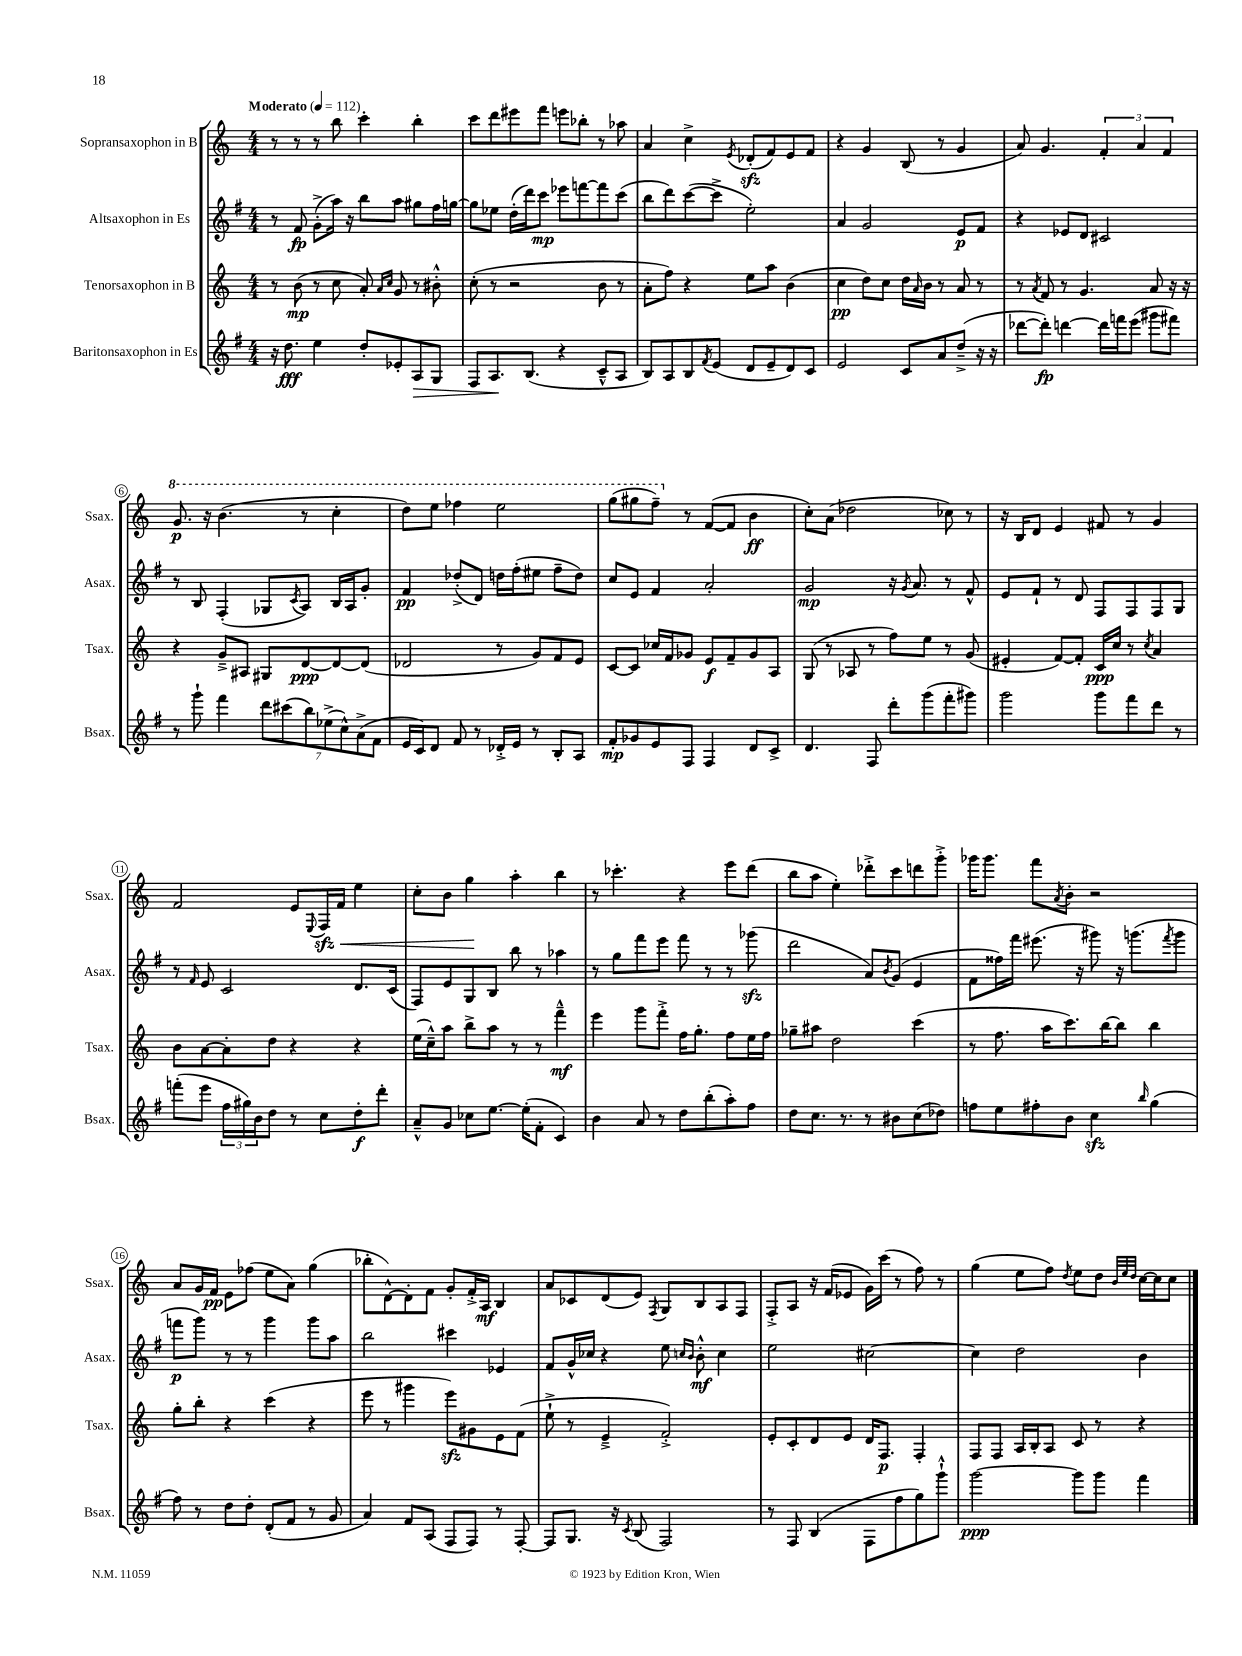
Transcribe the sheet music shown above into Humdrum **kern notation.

**kern	**kern	**kern	**kern
*staff4	*staff3	*staff2	*staff1
*clefG2	*clefG2	*clefG2	*clefG2
*k[f#]	*k[]	*k[f#]	*k[]
*M4/4	*M4/4	*M4/4	*M4/4
*MM112	*MM112	*MM112	*MM112
16r	8r	8r	8r
8.dd	.	.	.
.	(8b	8f#	8r
4ee	8r	(8g'^	8r
.	8cc	16aa)	8bb
.	.	16r	.
8dd'	8a')	8bb	4ccc'
.	16qqa	.	.
.	16qqcc	.	.
8e-'	8g	8aa	.
8A	8r	8gg#	4bb'
8G	8b#'^^	16ff#	.
.	.	[16gg	.
=	=	=	=
8F#	(8cc'	8gg]	8ccc
8.A	8r	8ee-	8ddd
.	2r	(16dd'	8eee#
(8.B	.	16ddd)	.
.	.	8ccc	8fff
4r	.	8eee-	8eee
.	.	[8fff	8bb-'
8c~^^	8b	8fff]	8r
8A	8r	(8ccc	8aa-
=	=	=	=
8B)	8a'	8bb	4a
8A	8ff)	8ddd)	.
8B	4r	([8ccc	4cc^
8qf#	.	.	.
(8e	.	8ccc^]	.
.	.	.	8qe
8d	8ee	2ee')	(8d-'
8e~	8aa	.	8f)
8d)	(4b	.	8e
8c	.	.	8f
=	=	=	=
2e	4cc	4a	4r
.	8dd)	2g	4g
.	8cc	.	.
8c	16dd	.	(8B
.	16qqa	.	.
.	16b	.	.
8a	8r	.	8r
(8dd~^	8a	8e	4g
16r	8r	8f#	.
16r	.	.	.
=	=	=	=
[8ddd-	8r	4r	8a)
.	8qa	.	.
8ddd-'])	8f	.	4.g
[4ddd	8r	8e-	.
.	4.g	8d	.
16ddd]	.	2c#	6f'
16fff	.	.	.
(8eee	.	.	.
.	.	.	6a
8ggg#	8a	.	.
.	.	.	6f
8fff#)	16r	.	.
.	16r	.	.
=	=	=	=
8r	4r	8r	8.gg
8ggg`	.	8B	.
.	.	.	16r
4fff#	8g~^	(4F#'	(4.bb
.	8A#	.	.
14ddd	8G#	8G-	.
(14ccc#	.	.	.
.	.	8qc	.
.	[8d	8A)	8r
14bb)	.	.	.
(14ee-^	.	.	.
.	8d_	16B	4ccc'
14cc^^)	.	.	.
.	.	16A	.
(14a^	.	.	.
.	(8d]	8g'	.
14f#	.	.	.
=	=	=	=
16e	2d-	4f#	8ddd)
16c)	.	.	.
8d	.	.	8eee
8f#	.	(8dd-'^	4fff-
8r	.	8d)	.
16d-'^	8r	16dd	2eee
16e	.	(16ff#'	.
8r	8g)	8ee#	.
8B'	8f	8ff#~	.
8A	8e	8dd)	.
=	=	=	=
8f#'	[8c	8cc	(8ggg
8g-	8c]	8e	8ggg#
8e	16cc-	4f#	8fff~)
.	16f	.	.
8F#	8g-	.	8r
4F#	8e	2a'	([8f
.	8f~	.	8f]
8d	8g-	.	4b
8c^	8A	.	.
=	=	=	=
4.d	(8G	2g	8cc')
.	8r	.	(8a
.	8A-	.	2dd-
8F#	8r	.	.
8ddd'	8ff)	16r	.
.	.	8qg	.
.	.	8.a	.
(8ggg	8ee	.	.
8fff#'	8r	8r	8cc-)
8ggg#)	(8g	8f#^^	8r
=	=	=	=
2ggg	4e#'	8e	16r
.	.	.	16B
.	.	8f#`	8d
.	[8f)	8r	4e
.	8f']	8d	.
8ggg	16c	8F#	8f#
.	16cc	.	.
8fff#	8r	8F#	8r
.	8qcc	.	.
8ddd	4a	8F#	4g
8r	.	8G	.
=	=	=	=
(8fff'	8b	8r	2f
.	.	16qqf#	.
8eee	[8a	8e	.
24ff#	8a']	2c	.
24gg#)	.	.	.
24b	.	.	.
8dd	8dd	.	.
8r	4r	.	8e
.	.	.	8qqE
8cc	.	.	16F
.	.	.	16f
8dd'	4r	8.d	4ee
8ddd'	.	.	.
.	.	(16c	.
=	=	=	=
8a~^^	(16ee	8F#)	8cc'
.	16cc~^^)	.	.
8g	8aa	8e	8b
8cc-	8bb^	8G	4gg
[8.ee	8aa	8B	.
.	8r	8bb	4aa'
(16ee']	.	.	.
8f#'	8r	8r	.
4c)	4fff~^^	4aa-	4bb
=	=	=	=
4b	4eee	8r	8r
.	.	8gg	4.ccc-'
8a	8ggg	8fff#	.
8r	8fff'^	8eee	.
8dd	16ff	8fff#	4r
.	8.gg'	.	.
(8bb'	.	8r	.
8aa')	8ff	8r	8eee
8ff#	16ee	(8ggg-	(8ddd
.	16ff	.	.
=	=	=	=
8dd	8gg-~	2ddd	8bb
8.cc	8aa#	.	8aa
.	2dd	.	4ee')
8.r	.	.	.
8r	.	8a)	8ddd-'^
.	.	8qb	.
8b#	.	(8g	8ccc
(8cc	(4ccc	4e	8ddd
8dd-)	.	.	8ggg'^
=	=	=	=
8ff	8r	8f#	16ggg-
.	.	.	8.ggg-
8ee	8.ff	16ff##)	.
.	.	16fff#	.
8ff#'	.	(8.eee#	8fff
.	16aa	.	.
.	.	.	8qa
8b	8.ccc)	.	8b'
.	.	16r	.
4cc	.	8ggg#)	2r
.	[16bb	.	.
.	8bb]	16r	.
.	.	(8.ggg	.
16qqbb	.	.	.
(4gg	4bb	.	.
.	.	8qfff#	.
.	.	8ggg	.
=	=	=	=
8ff#)	8gg'	8fff	8a
8r	8bb'	8ggg)	16g
.	.	.	16f
8dd	4r	8r	8e
8dd'	.	8r	(8ff-
(8d'	(4ccc	4ggg	8ee
8f#	.	.	8a)
8r	4r	8ggg	(4gg
8g	.	8aa	.
=	=	=	=
4a)	8eee	2bb	8bb-'
.	8r	.	[8d^^)
8f#	4ggg#	.	8d']
(8A	.	.	8f
8F#	8eee)	4ccc#	8g'
8F#)	8g#	.	16f'^
.	.	.	16A
8r	8e	4e-	4B
[8F#'	(8f	.	.
=	=	=	=
8F#]	8ee`^	8f#	8a
8.G	8r	16g^^	8c-
.	.	16cc-	.
.	4e~^	4r	(8d
16r	.	.	.
8qc	.	.	.
(8B	.	.	8e)
.	.	.	8qF
2F#)	2f'^)	8ee	8G
.	.	16qqcc	.
.	.	16qqb	.
.	.	8b'^^	8B
.	.	4cc	8A
.	.	.	8F
=	=	=	=
8r	8e'	2ee	8F'^
8F#	8c'	.	8A
(4B	8d	.	16r
.	.	.	(16f
.	8e	.	8e-
8F#	16d	[2cc#	16g)
.	8.F	.	(16ccc
8ff#	.	.	8r
8gg)	4F'	.	8ff)
8ggg`^^	.	.	8r
=	=	=	=
[2ggg	8F	4cc#]	(4gg
.	8F	.	.
.	16A	2dd	8ee
.	16B'	.	.
.	8A	.	8ff)
.	.	.	8qdd
8ggg]	8c	.	8ee
8ggg	8r	.	8dd
.	.	.	32qqb
.	.	.	32qqee
.	.	.	32qqdd
4fff#	4r	4b	[16cc
.	.	.	16cc]
.	.	.	8cc
==	==	==	==
*-	*-	*-	*-
